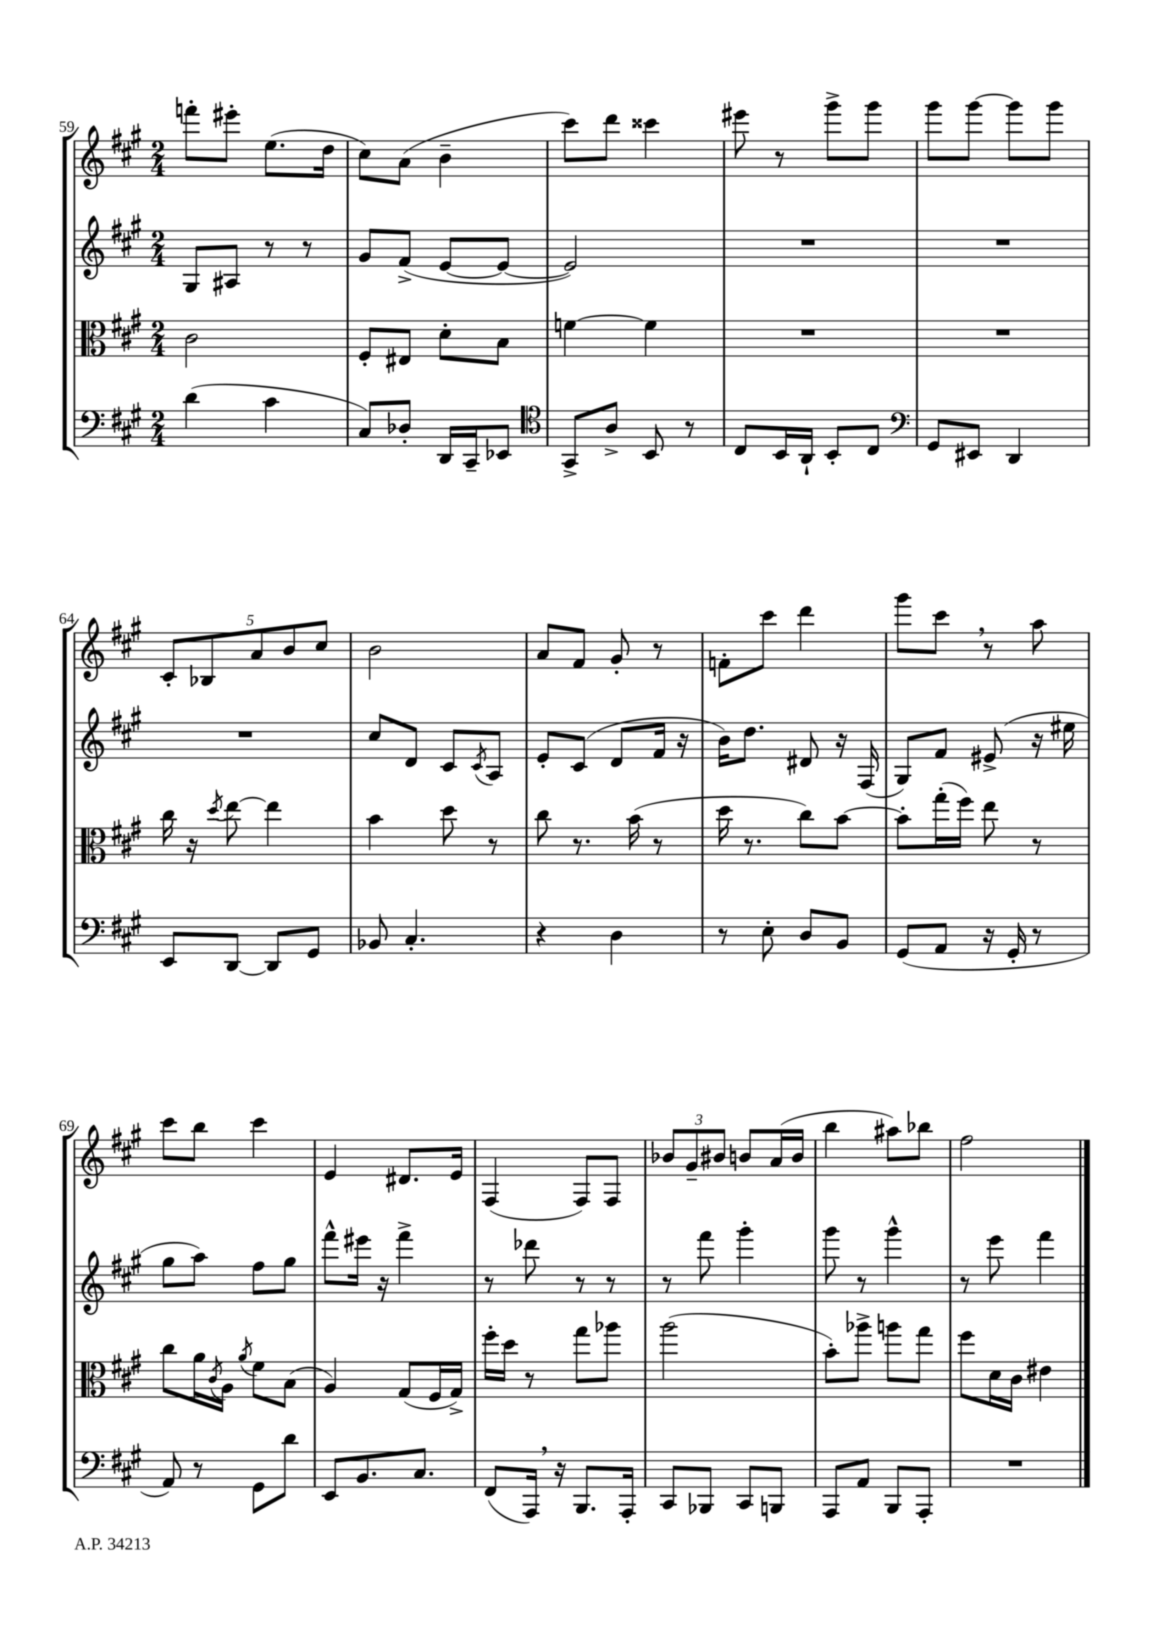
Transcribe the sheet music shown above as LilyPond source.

<<
\new StaffGroup <<
\new Staff = "s0" {
    \clef treble \key a \major \numericTimeSignature \time 2/4
    f'''8-. eis'''8-. e''8.( d''16 |
    cis''8) a'8( b'4-- |
    cis'''8) d'''8 cisis'''4 |
    eis'''8 r8 gis'''8-> gis'''8 |
    gis'''8 gis'''8~ gis'''8 gis'''8 |
    \tuplet 5/4 { cis'8-. bes8 a'8 b'8 cis''8 } |
    b'2 |
    a'8 fis'8 gis'8-. r8 |
    f'8-. cis'''8 d'''4 |
    gis'''8 cis'''8 \breathe r8 a''8 |
    cis'''8 b''8 cis'''4 |
    e'4 dis'8. e'16 |
    fis4( fis8) fis8 |
    \tuplet 3/2 { bes'8 gis'8-- bis'8 } b'8 a'16( b'16 |
    b''4 ais''8) bes''8 |
    fis''2 \bar "|." |
}
\new Staff = "s1" {
    \clef treble \key a \major \numericTimeSignature \time 2/4
    gis8 ais8 r8 r8 |
    gis'8 fis'8->( e'8~ e'8~ |
    e'2) |
    R2 |
    R2 |
    R2 |
    cis''8 d'8 cis'8 \acciaccatura { cis'8 } a8 |
    e'8-. cis'8( d'8 fis'16 r16 |
    b'16) d''8. dis'8 r16 fis16( |
    gis8) fis'8 eis'8->( r16 eis''16 |
    gis''8 a''8) fis''8 gis''8 |
    fis'''8-^ eis'''16 r16 fis'''4-> |
    r8 des'''8 r8 r8 |
    r8 fis'''8 gis'''4-. |
    gis'''8 r8 gis'''4-^ |
    r8 e'''8 fis'''4 \bar "|." |
}
\new Staff = "s2" {
    \clef alto \key a \major \numericTimeSignature \time 2/4
    cis'2 |
    fis8-. eis8 d'8-. b8 |
    f'4~ f'4 |
    R2 |
    R2 |
    cis''16 r16 \acciaccatura { d''8 } e''8~ e''4 |
    b'4 d''8 r8 |
    cis''8 r8. b'16( r8 |
    d''16 r8. cis''8) b'8~ |
    b'8-. gis''16-.( fis''16) e''8 r8 |
    cis''8 a'16 \acciaccatura { cis'8 } a16 \acciaccatura { a'8 } fis'8 b8( |
    a4) gis8( fis16 gis16->) |
    fis''16-. d''16 r8 gis''8 aes''8 |
    a''2( |
    b'8-.) aes''8-> a''8 gis''8 |
    fis''8 d'16 cis'16 eis'4 \bar "|." |
}
\new Staff = "s3" {
    \clef bass \key a \major \numericTimeSignature \time 2/4
    d'4( cis'4 |
    cis8) des8-. d,16 cis,16-- ees,8 |
    \clef tenor gis,8-> a8-> b,8 r8 |
    cis8 b,16 a,16-! b,8-. cis8 |
    \clef bass gis,8 eis,8 d,4 |
    e,8 d,8~ d,8 gis,8 |
    bes,8 cis4.-. |
    r4 d4 |
    r8 e8-. d8 b,8 |
    gis,8( a,8 r16 gis,16-. r8 |
    a,8) r8 gis,8 d'8 |
    e,8 b,8. cis8. |
    fis,8( a,,16) \breathe r16 b,,8. a,,16-. |
    cis,8 bes,,8 cis,8 b,,8 |
    a,,8 a,8 b,,8 a,,8-. |
    R2 \bar "|." |
}
>>
>>
\layout { \context { \Score currentBarNumber = #59 } }
